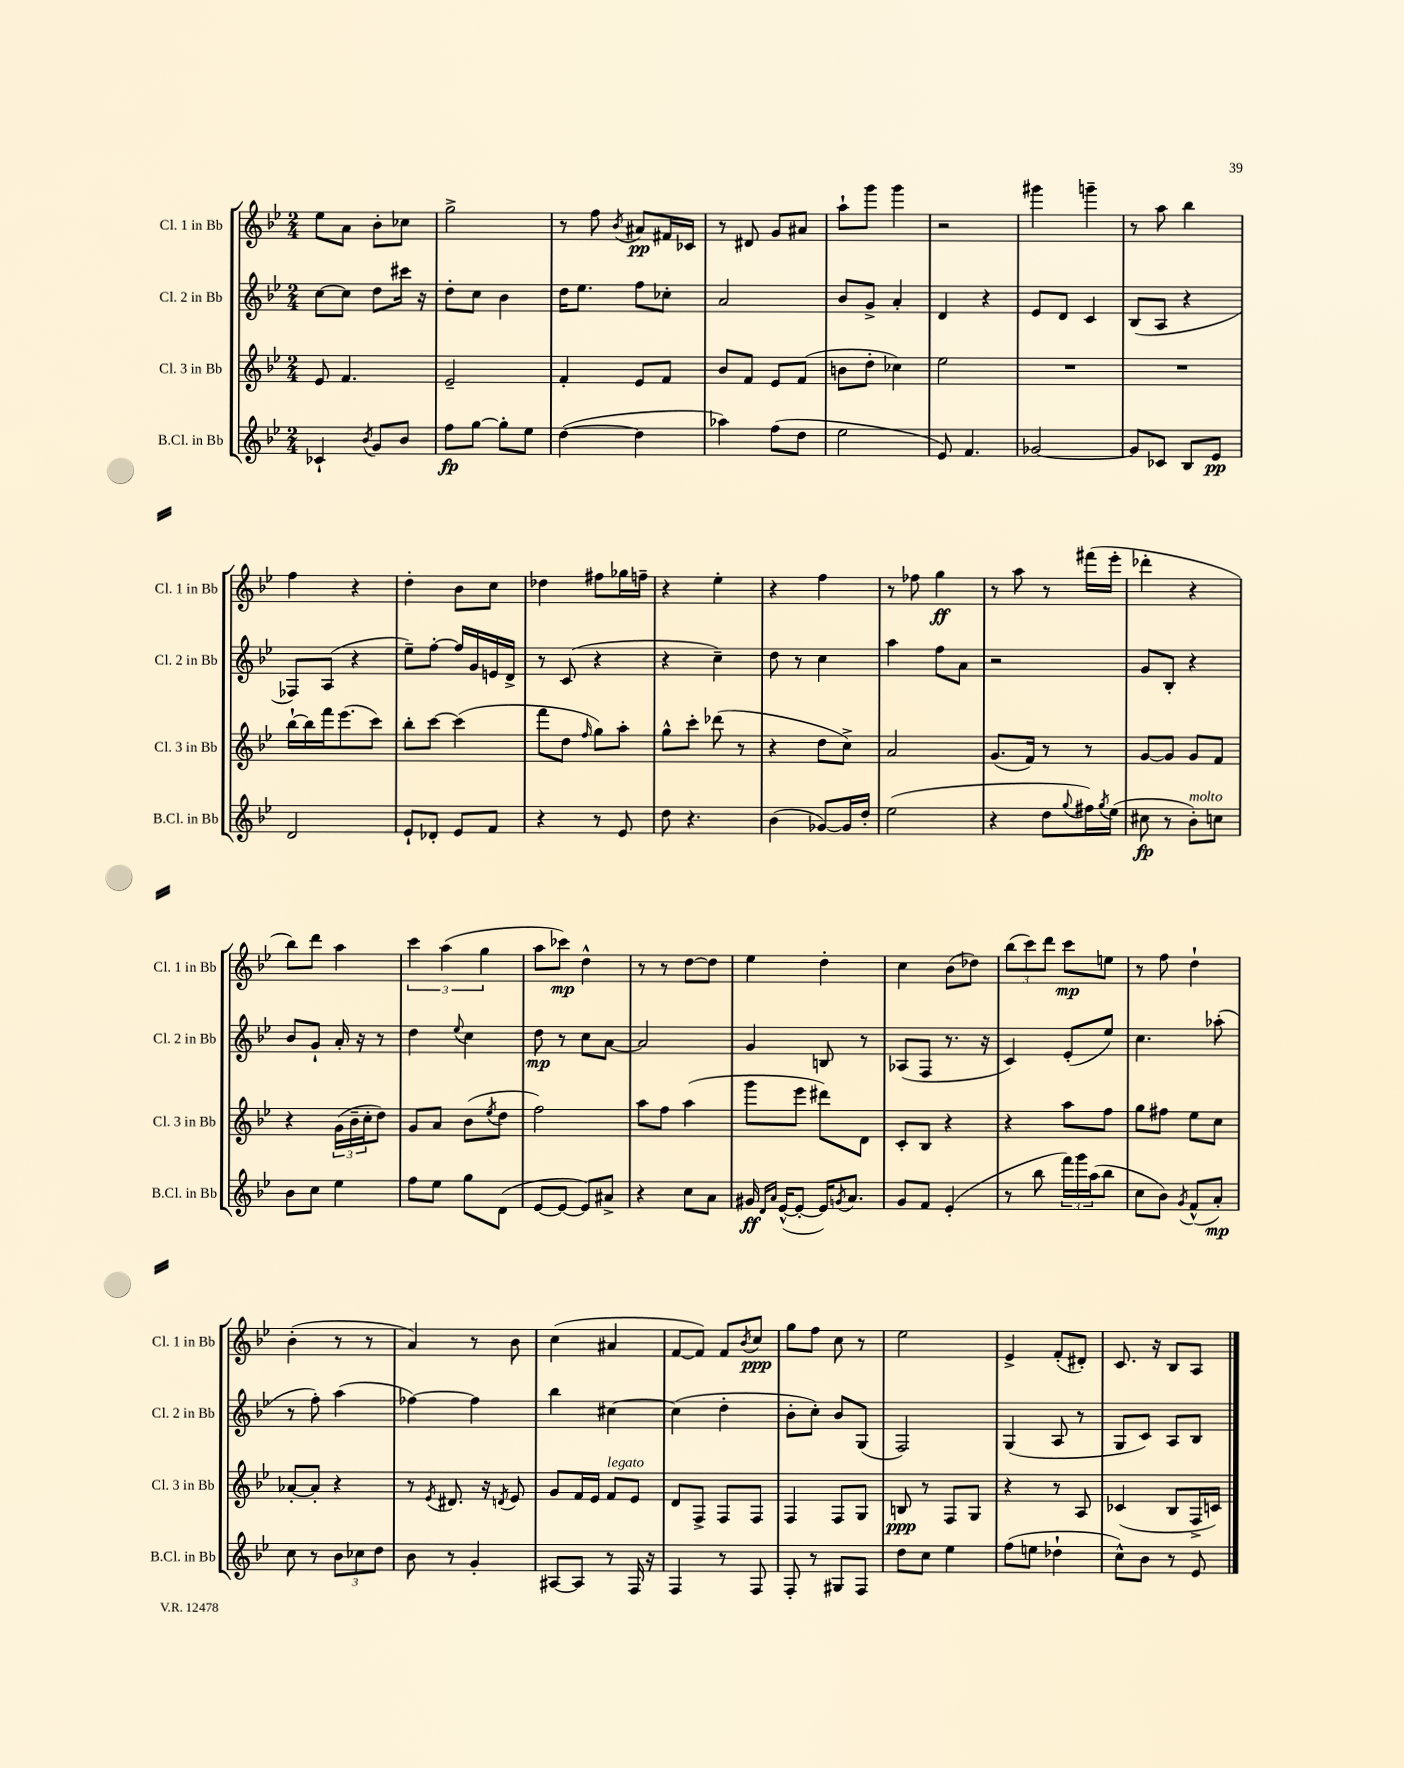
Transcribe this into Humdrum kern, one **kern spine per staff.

**kern	**kern	**kern	**kern
*staff4	*staff3	*staff2	*staff1
*clefG2	*clefG2	*clefG2	*clefG2
*k[b-e-]	*k[b-e-]	*k[b-e-]	*k[b-e-]
*M2/4	*M2/4	*M2/4	*M2/4
4c-`	8e-	[8cc	8ee-
.	4.f	8cc]	8a
8qb-	.	.	.
8g	.	8dd	8b-'
8b-	.	16ccc#	8cc-
.	.	16r	.
=	=	=	=
8ff	2e-~	8dd'	2gg^
[8gg	.	8cc	.
8gg']	.	4b-	.
8ee-	.	.	.
=	=	=	=
([4dd	4f'	16dd	8r
.	.	8.ee-	.
.	.	.	8ff
.	.	.	8qb-
4dd]	8e-	8ff	8a#
.	8f	8cc-'	16f#
.	.	.	16c-
=	=	=	=
4aa-)	8b-	2a	8r
.	8f	.	8d#
(8ff	8e-	.	8g
8dd	(8f	.	8a#
=	=	=	=
2ee-	8b	8b-	8aa`
.	8dd'	8g^	8ggg
.	4cc-)	4a'	4ggg
=	=	=	=
8e-)	2ee-	4d	2r
4.f	.	.	.
.	.	4r	.
=	=	=	=
[2g-	2r	8e-	4ggg#
.	.	8d	.
.	.	4c	4ggg~
=	=	=	=
8g-]	2r	(8B-	8r
8c-	.	8A	8aa
8B-	.	4r	4bb-
8e-	.	.	.
=	=	=	=
2d	[16bb-`	8F-)	4ff
.	16bb-]	.	.
.	16fff	(8A	.
.	(8.eee-	.	.
.	.	4r	4r
.	8ccc)	.	.
=	=	=	=
8e-`	8bb-'	8ee-~)	4dd'
8d-'	[8ccc	[8ff'	.
8e-	(4ccc]	16ff]	8b-
.	.	16g	.
8f	.	16e	8cc
.	.	16d^	.
=	=	=	=
4r	8fff	8r	4dd-
.	8dd	(8c	.
.	16qqff	.	.
8r	8gg)	4r	8ff#
8e-	8aa'	.	16gg-
.	.	.	16ff~
=	=	=	=
8dd	8gg^^	4r	4r
4.r	8ccc'	.	.
.	(8ddd-	4cc~)	4ee-'
.	8r	.	.
=	=	=	=
(4b-	4r	8dd	4r
.	.	8r	.
[8g-)	8dd	4cc	4ff
16g-]	8cc^)	.	.
16dd'	.	.	.
=	=	=	=
(2ee-	2a	4aa	8r
.	.	.	8ff-
.	.	8ff	4gg
.	.	8a	.
=	=	=	=
4r	(8.g	2r	8r
.	.	.	8aa
.	16f)	.	.
8dd	8r	.	8r
8qqgg	.	.	.
16ff#)	8r	.	(16fff#
8qgg	.	.	.
(16ee-	.	.	16eee-'
=	=	=	=
8cc#	[8g	8g	4ddd-'
8r	8g]	8B-'	.
8b-')	8g	4r	4r
8cc	8f	.	.
=	=	=	=
8b-	4r	8b-	8bb-)
8cc	.	8g`	8ddd
4ee-	(24g	16a'	4aa
.	24b-~	.	.
.	.	16r	.
.	24cc'	.	.
.	8dd)	8r	.
=	=	=	=
8ff	8g	4dd	6ccc
8ee-	8a	.	.
.	.	.	(6aa
.	.	8qqee-	.
8gg	(8b-	4cc	.
.	.	.	6gg
.	8qee-	.	.
(8d	8dd	.	.
=	=	=	=
[8e-	2ff)	8dd	8aa
8e-_	.	8r	8ccc-)
8e-])	.	8cc	4dd^^
8a#^	.	[8a	.
=	=	=	=
4r	8aa	2a]	8r
.	8ff	.	8r
8cc	(4aa	.	[8dd
8a	.	.	8dd]
=	=	=	=
16g#	8ggg	4g	4ee-
16qqd	.	.	.
16qqa	.	.	.
([16e-^^	.	.	.
8e-'_	8eee-	.	.
16e-])	8ddd#)	8B	4dd'
8qg	.	.	.
8.a	.	.	.
.	8d	8r	.
=	=	=	=
8g	8c'	(8A-	4cc
8f	8B-	8F	.
(4e-'	4r	8.r	(8b-
.	.	.	8dd-)
.	.	16r	.
=	=	=	=
8r	4r	4c)	(12bb-
.	.	.	12ccc)
8bb-	.	.	.
.	.	.	12ddd
24fff)	8aa	(8e-'	8ccc
24ggg	.	.	.
(24aa	.	.	.
8bb-	8ff	8ee-)	8ee
=	=	=	=
8cc	8gg	4.cc	8r
8b-)	8ff#	.	8ff
8qg	.	.	.
(8f^^	8ee-	.	4dd`
8a')	8cc	(8aa-'	.
=	=	=	=
8cc	[8a-'	8r	(4b-'
8r	8a-']	8ff')	.
12b-	4r	(4aa	8r
12cc-	.	.	.
.	.	.	8r
12dd	.	.	.
=	=	=	=
8b-	8r	[4ff-)	4a)
.	8qe-	.	.
8r	8.d#	.	.
4g'	.	4ff-]	8r
.	16r	.	.
.	8qd	.	.
.	8e-	.	8b-
=	=	=	=
[8A#	8g	4bb-	(4cc
8A#]	16f	.	.
.	16e-	.	.
8r	8f	[4cc#	4a#
16F	8e-	.	.
16r	.	.	.
=	=	=	=
4F	8d	(4cc#]	[8f
.	8F^	.	8f])
8r	8F	4dd'	8f
.	.	.	8qb-
8F	8F	.	8cc
=	=	=	=
8F'	4F	8b-'	8gg
8r	.	8cc')	8ff
8G#	8F	8b-	8cc
8F	8G	(8G	8r
=	=	=	=
8dd	8B	2F)	2ee-
8cc	8r	.	.
4ee-	8F	.	.
.	8G	.	.
=	=	=	=
(8ff	4r	(4G	4e-^
8ee	.	.	.
4dd-`	8r	8A	(8f'
.	8A	8r	8d#')
=	=	=	=
8cc^^)	(4c-	8G	8.c
8b-	.	8c)	.
.	.	.	16r
8r	8B-	8A	8B-
8e-	16F^	8B-	8A
.	16c)	.	.
==	==	==	==
*-	*-	*-	*-
